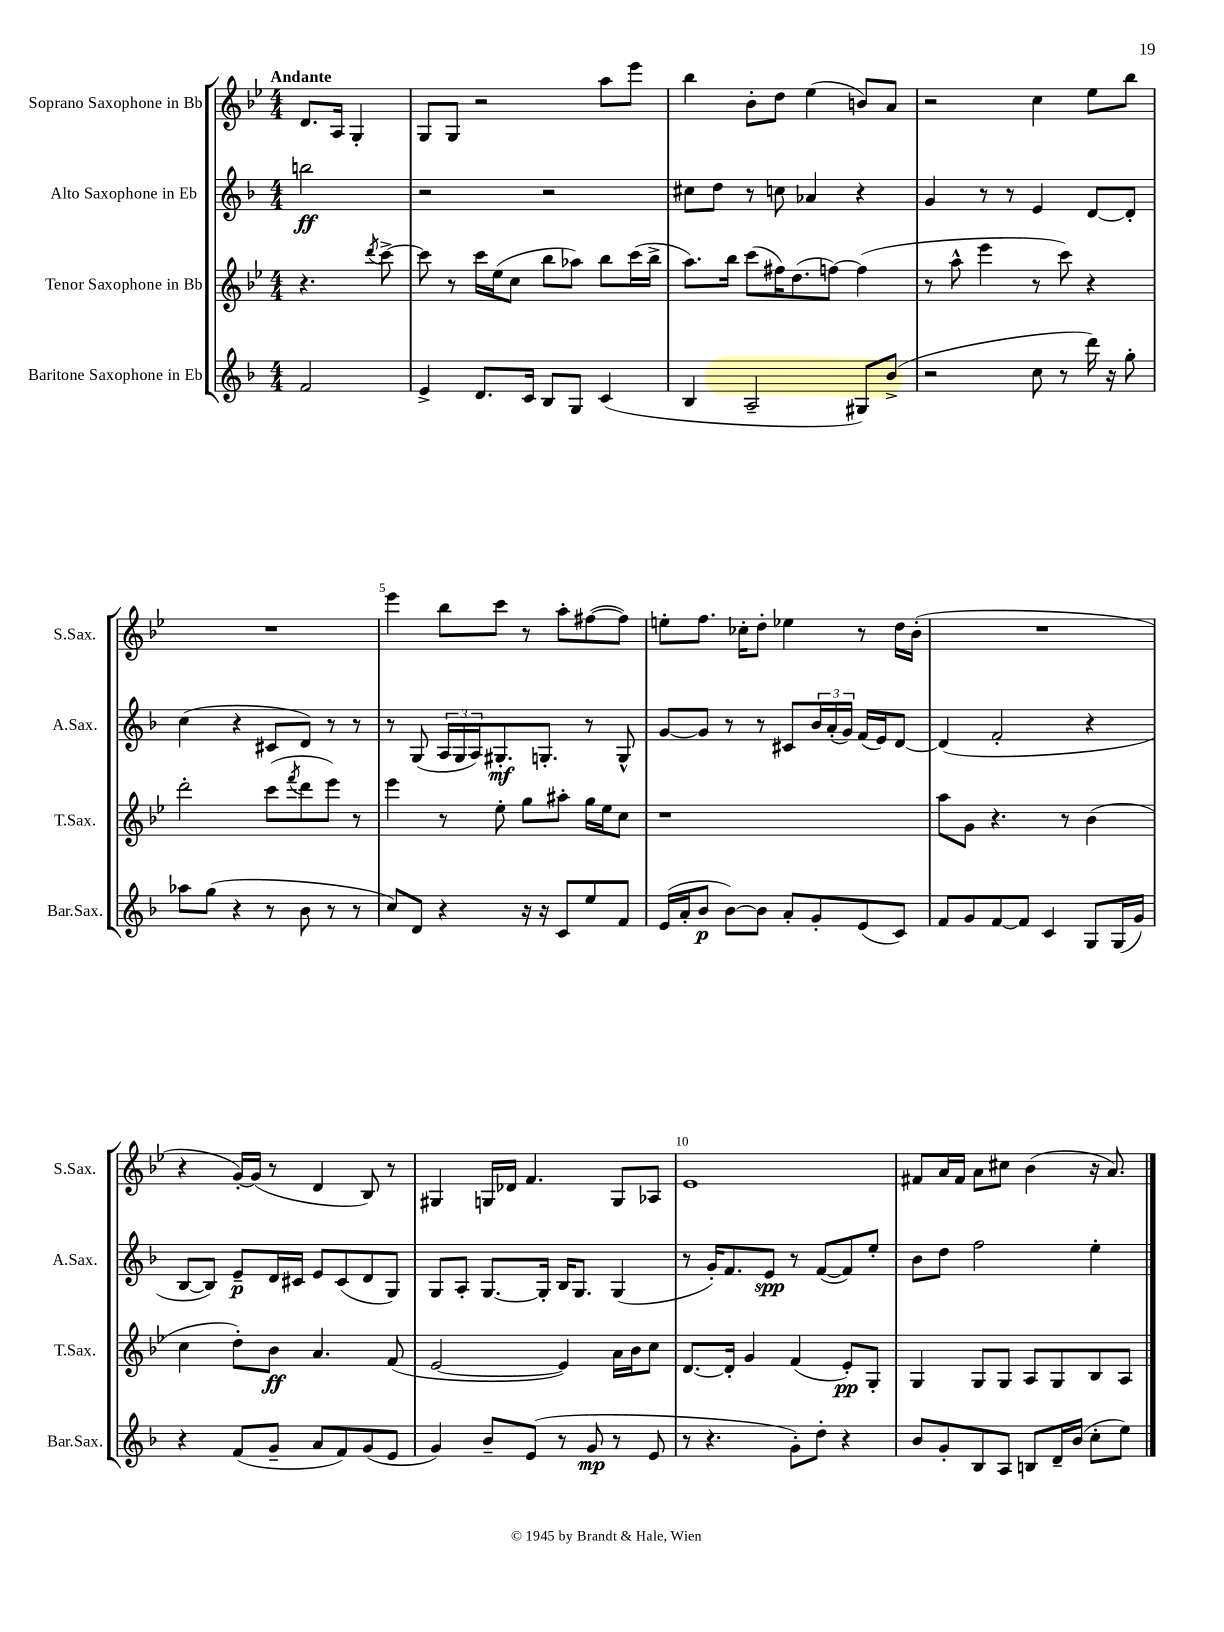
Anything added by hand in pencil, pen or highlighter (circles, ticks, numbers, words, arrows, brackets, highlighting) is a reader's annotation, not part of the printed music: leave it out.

**kern	**dynam	**kern	**dynam	**kern	**dynam	**kern
*part4	*part4	*part3	*part3	*part2	*part2	*part1
*staff4	*staff4	*staff3	*staff3	*staff2	*staff2	*staff1
*I"Baritone Saxophone in Eb	*	*I"Tenor Saxophone in Bb	*	*I"Alto Saxophone in Eb	*	*I"Soprano Saxophone in Bb
*I'Bar.Sax.	*	*I'T.Sax.	*	*I'A.Sax.	*	*I'S.Sax.
*clefG2	*	*clefG2	*	*clefG2	*	*clefG2
*k[b-]	*	*k[b-e-]	*	*k[b-]	*	*k[b-e-]
*M4/4	*	*M4/4	*	*M4/4	*	*M4/4
=	=	=	=	=	=	=
!	!	!	!	!	!	!LO:TX:a:B:t=Andante
2f/	.	4.r	.	2bbn\	ff	8.d/L
.	.	.	.	.	.	16A/Jk
.	.	.	.	.	.	4G'/
.	.	8qddd/	.	.	.	.
.	.	[8ccc^\	.	.	.	.
=1	=1	=1	=1	=1	=1	=1
4e^/	.	8ccc\]	.	2r	.	8G/L
.	.	8r	.	.	.	8G/J
8.d/L	.	16ccc\LL	.	.	.	2r
.	.	(16ee-\J	.	.	.	.
.	.	8cc\J	.	.	.	.
16c/Jk	.	.	.	.	.	.
8B-/L	.	8bb-\L	.	2r	.	.
8G/J	.	8aa-X\J)	.	.	.	.
(4c/	.	8bb-\L	.	.	.	8aa\L
.	.	(16ccc\L	.	.	.	8eee-\J
.	.	16bb-^\JJ	.	.	.	.
=2	=2	=2	=2	=2	=2	=2
4B-/	.	8.aa\L)	.	8cc#X\L	.	4bb-\
.	.	.	.	8dd\J	.	.
.	.	16bb-\Jk	.	.	.	.
2A~/	.	(8ccc\L	.	8r	.	8b-'\L
.	.	16ff#X\K)	.	8ccn\	.	8dd\J
.	.	(8.dd\	.	.	.	.
.	.	.	.	4a-X/	.	(4ee-\
.	.	[8ffn\J)	.	.	.	.
8G#X/L)	.	(4ff\]	.	4r	.	8bn/L)
(8b-^/J	.	.	.	.	.	8a/J
=3	=3	=3	=3	=3	=3	=3
2r	.	8r	.	4g/	.	2r
.	.	8aa^^\	.	.	.	.
.	.	4eee-\	.	8r	.	.
.	.	.	.	8r	.	.
8cc\	.	8r	.	4e/	.	4cc\
8r	.	8ccc\)	.	.	.	.
16ddd\)	.	4r	.	[8d/L	.	8ee-\L
16r	.	.	.	.	.	.
8gg'\	.	.	.	8d'/J]	.	8bb-\J
!!LO:LB:g=z
=4	=4	=4	=4	=4	=4	=4
8aa-X\L	.	2ddd'\	.	(4cc\	.	1r
(8gg\J	.	.	.	.	.	.
4r	.	.	.	4r	.	.
8r	.	(8ccc\L	.	8c#X/L	.	.
.	.	8qfff/	.	.	.	.
8b-\	.	8ddd\	.	8d/J)	.	.
8r	.	8eee-\J)	.	8r	.	.
8r	.	8r	.	8r	.	.
=5	=5	=5	=5	=5	=5	=5
8cc/L)	.	4eee-\	.	8r	.	4eee-\
8d/J	.	.	.	(8G/	.	.
4r	.	8r	.	24A/LL	.	8bb-\L
.	.	.	.	24G/	.	.
.	.	.	.	24A/J)	.	.
.	.	8ee-'\	.	8.G#X'/	mf	8ccc\J
16r	.	8gg\L	.	.	.	8r
16r	.	.	.	8.Gn'/J	.	.
8c/L	.	8aa#X'\J	.	.	.	8aa'\L
8ee/	.	16gg\LL	.	8r	.	([8ff#X\
.	.	16ee-\J	.	.	.	.
8f/J	.	8cc\J	.	8G^^/	.	8ff#\J])
=6	=6	=6	=6	=6	=6	=6
(16e/LL	.	1r	.	[8g/L	.	8een'\L
16a'/J	.	.	.	.	.	.
8b-/J	p	.	.	8g/J]	.	8.ff\J
[8b-\L)	.	.	.	8r	.	.
.	.	.	.	.	.	16cc-X'\KL
8b-\J]	.	.	.	8r	.	8dd'\J
8a'/L	.	.	.	8c#X/L	.	4ee-X\
8g'/	.	.	.	24b-/L	.	.
.	.	.	.	(24a'/	.	.
.	.	.	.	24g/JJ)	.	.
(8e/	.	.	.	(16f/LL	.	8r
.	.	.	.	16e/J)	.	.
8c/J)	.	.	.	[8d/J	.	16dd\LL
.	.	.	.	.	.	(16b-'\JJ
=7	=7	=7	=7	=7	=7	=7
8f/L	.	8aa\L	.	(4d/]	.	1r
8g/	.	8g\J	.	.	.	.
[8f/	.	4.r	.	2f'/	.	.
8f/J]	.	.	.	.	.	.
4c/	.	.	.	.	.	.
.	.	8r	.	.	.	.
8G/L	.	(4b-\	.	4r	.	.
(16G/L	.	.	.	.	.	.
16g/JJ)	.	.	.	.	.	.
!!LO:LB:g=z
=8	=8	=8	=8	=8	=8	=8
4r	.	4cc\	.	[8B-/L	.	4r
.	.	.	.	8B-/J])	.	.
(8f/L	.	8dd'\L)	.	8e~/L	p	[16g'/LL)
.	.	.	.	.	.	(16g/JJ]
8g~/J	.	8b-\J	ff	16d/L	.	8r
.	.	.	.	16c#X/JJ	.	.
8a/L	.	4.a/	.	8e/L	.	4d/
8f/)	.	.	.	(8c#/	.	.
(8g/	.	.	.	8d/	.	8B-/)
8e/J	.	(8f/	.	8G/J)	.	8r
=9	=9	=9	=9	=9	=9	=9
4g/)	.	[2e-/	.	8G/L	.	4G#X/
.	.	.	.	8A'/J	.	.
8b-~/L	.	.	.	[8.G/L	.	16Gn/LL
.	.	.	.	.	.	16d-X/JJ
(8e/J	.	.	.	.	.	4.f/
.	.	.	.	16G'/Jk]	.	.
8r	.	4e-/])	.	16B-/KL	.	.
.	.	.	.	8.G/J	.	.
8g/	mp	.	.	.	.	.
8r	.	16a\LL	.	(4G/	.	8G/L
.	.	16b-\J	.	.	.	.
8e/	.	8cc\J	.	.	.	8A-X/J
=10	=10	=10	=10	=10	=10	=10
8r	.	[8.d/L	.	8r	.	1e-
4.r	.	.	.	16g'/KL)	.	.
.	.	16d'/Jk]	.	8.f/	.	.
.	.	4g/	.	.	.	.
.	.	.	.	8e/J	spp	.
8g'\L)	.	(4f/	.	8r	.	.
8dd'\J	.	.	.	([8f/L	.	.
4r	.	8e-'/L)	pp	8f/])	.	.
.	.	8G'/J	.	8ee'/J	.	.
=11	=11	=11	=11	=11	=11	=11
8b-/L	.	4G/	.	8b-\L	.	8f#X/L
8g'/	.	.	.	8dd\J	.	16a/L
.	.	.	.	.	.	16f#/JJ
8B-/	.	8G/L	.	2ff\	.	8a\L
8A/J	.	8G/J	.	.	.	8cc#X\J
8Bn/L	.	8A/L	.	.	.	(4b-\
16d~/L	.	8G/	.	.	.	.
(16b-/JJ	.	.	.	.	.	.
8cc'\L	.	8B-/	.	4ee'\	.	16r
.	.	.	.	.	.	8.a/)
8ee\J)	.	8A/J	.	.	.	.
==	==	==	==	==	==	==
*-	*-	*-	*-	*-	*-	*-
